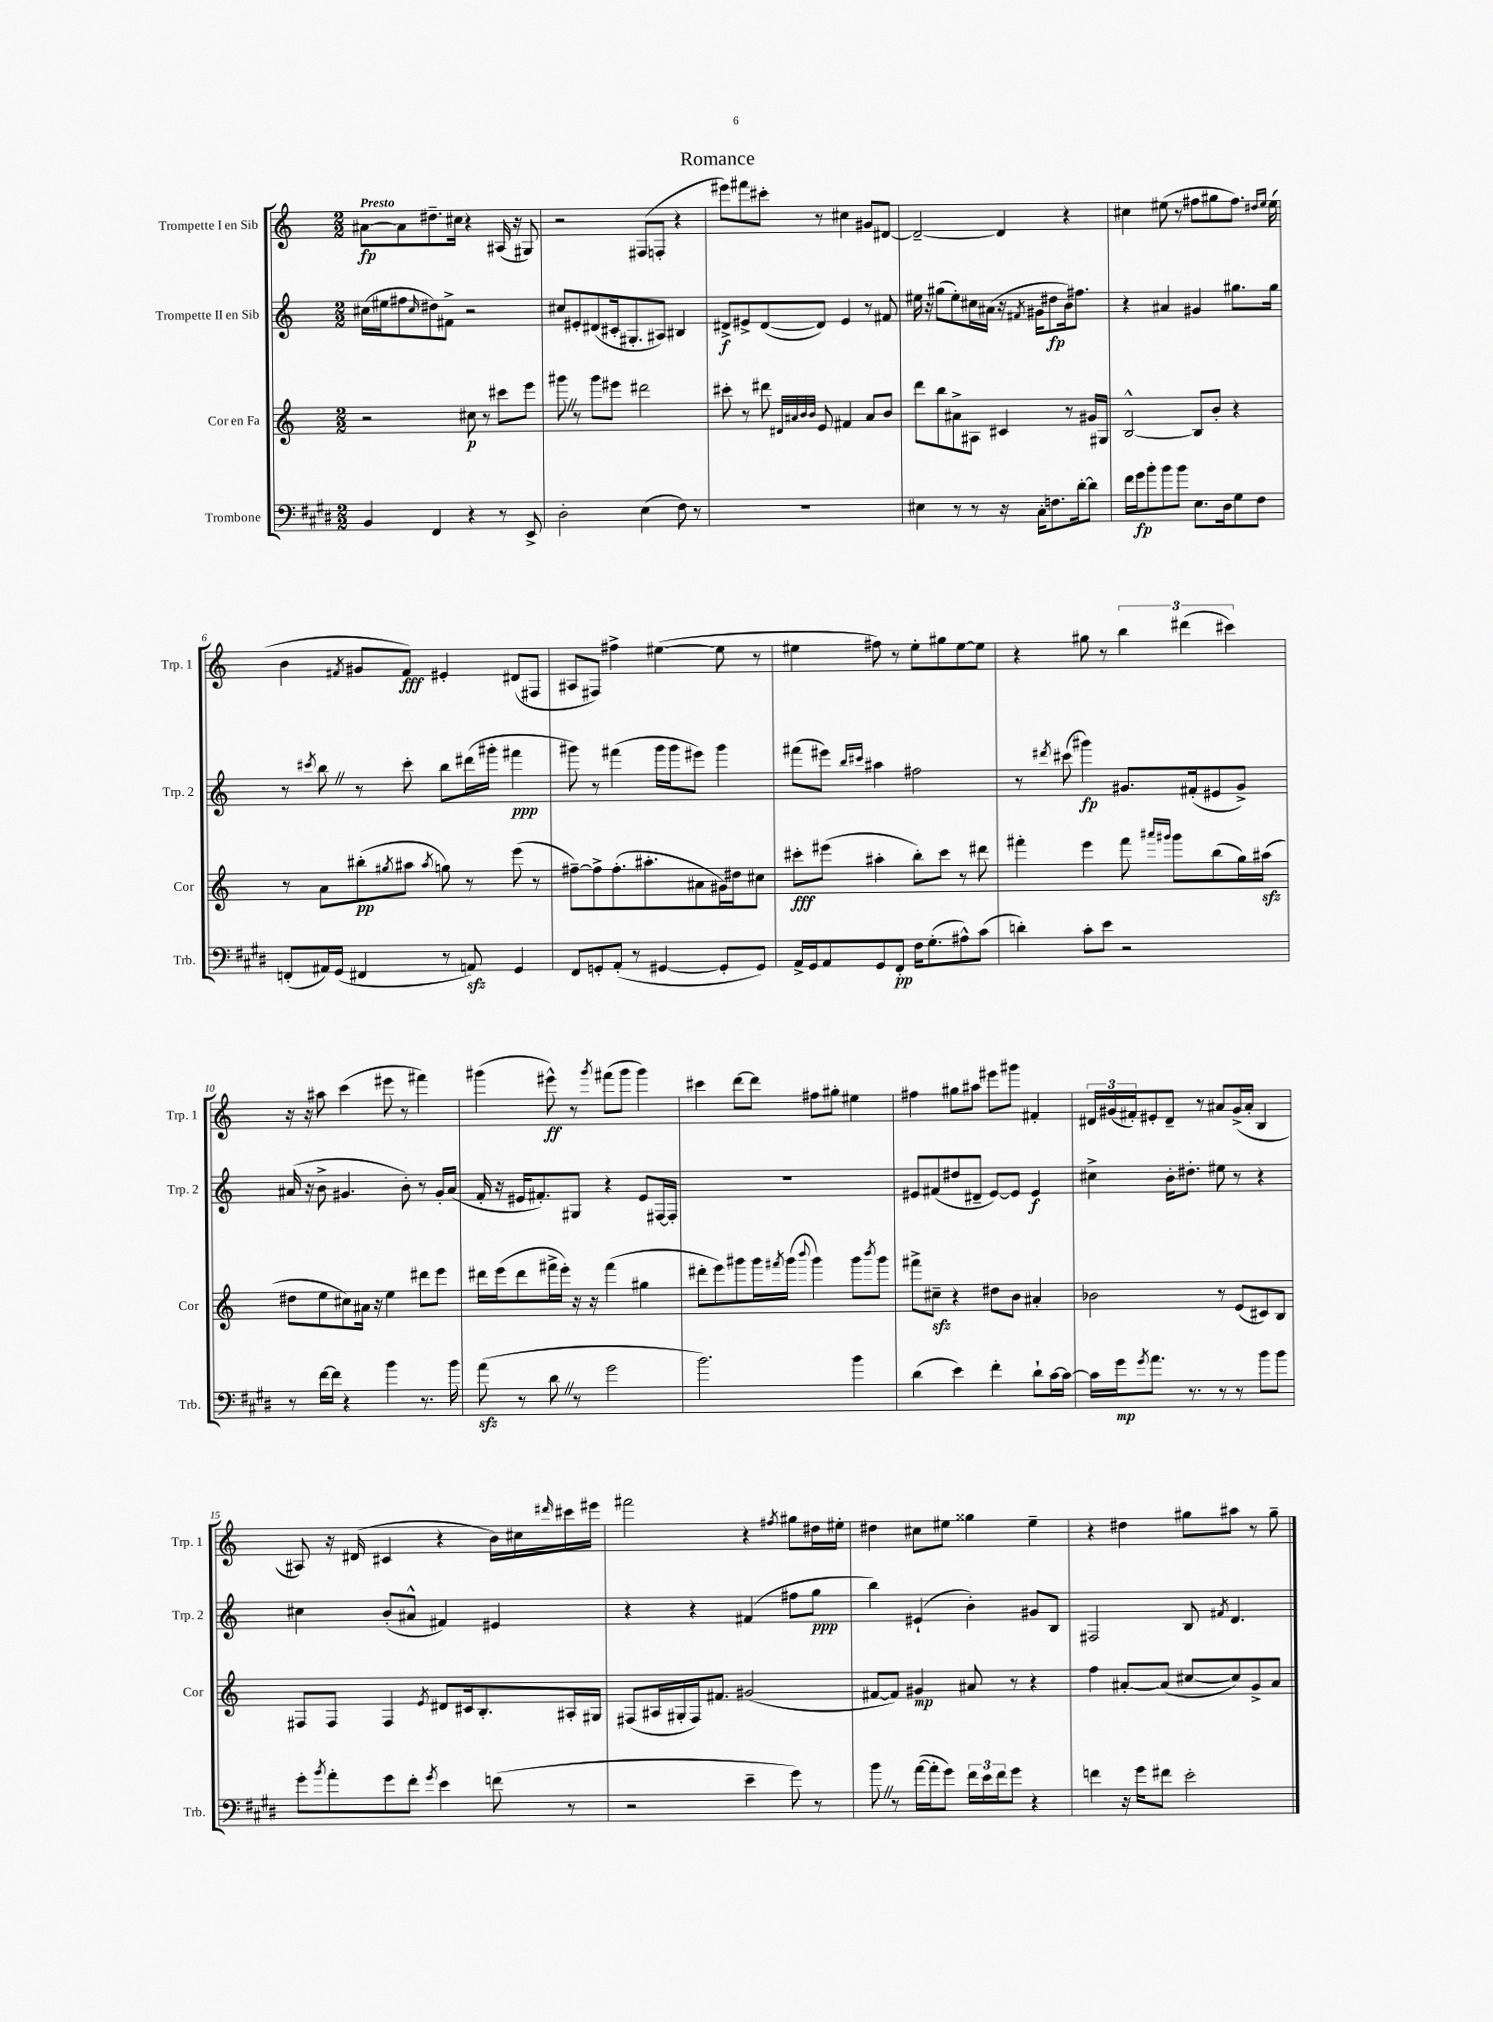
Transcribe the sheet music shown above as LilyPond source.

\header { title = "Romance" }
<<
\new StaffGroup <<
\new Staff = "s0" \with { instrumentName = "Trompette I en Sib" shortInstrumentName = "Trp. 1" } {
    \clef treble \key c \major \numericTimeSignature \time 2/2 \tempo "Presto"
    ais'8~\fp ais'8 dis''8.-- cis''16 r4 ais16( r16 gis8) |
    r2 fis8( f8-. r4 |
    eis'''8) fis'''8 cis'''8-. r8 cis''4 gis'8 dis'8~ |
    dis'2~-- dis'4 r4 |
    cis''4 eis''8( r8 fis''8 gis''8 fis''8.) \grace { dis''16 eis''16 } eis''16( |
    b'4 \acciaccatura { fis'8 } gis'8 fis'8\fff) eis'4-. dis'8( fis8 |
    ais8 fis8) fis''4-> eis''4~( eis''8 r8 |
    eis''4 fis''8) r8 eis''8-. gis''8 eis''8~ eis''8 |
    r4 gis''8 r8 \tuplet 3/2 { b''4 dis'''4( cis'''4) } |
    r16 r16 ais''8 c'''4( eis'''8 r8 fis'''4) |
    gis'''4( eis'''8-^\ff) r8 \acciaccatura { gis'''8 } fis'''8( gis'''8 gis'''4) |
    cis'''4 d'''8~ d'''8 fis''8 gis''8-. eis''4 |
    fis''4 gis''8 ais''8 eis'''8 gis'''8 fis'4-. |
    \tuplet 3/2 { dis'16 gis'16( fis'16-.) } eis'8-. dis'8-- r8 ais'8 gis'16->( ais'16-. b4 |
    ais8) r16 dis'16( cis'4 r4 b'16) cis''16 \grace { dis'''16 } cis'''16 eis'''16 |
    fis'''2 r4 \acciaccatura { fis''8 } gis''8 dis''16 eis''16-. |
    dis''4 cis''8 eis''8 gisis''4 eis''4-- |
    r4 dis''4 gis''8 ais''8 r8 gis''8-- \bar "|." |
}
\new Staff = "s1" \with { instrumentName = "Trompette II en Sib" shortInstrumentName = "Trp. 2" } {
    \clef treble \key c \major \numericTimeSignature \time 2/2
    cis''16( eis''16 fis''8 \grace { cis''16 } dis''8) fis'8-> r2 |
    cis''8 eis'8-. dis'8( cis'16-. gis8.-. ais8) bis4 |
    dis'8->\f eis'8-> dis'8~( dis'8) eis'4 r8 fis'8 |
    eis''16 r16 gis''8( eis''8-.) cis''16 ais'16( r16 \acciaccatura { fis'8 } gis'16 dis''8\fp b'16) fis''8. |
    r4 ais'4 gis'4 gis''8. gis''16 |
    r8 \acciaccatura { cis'''8 } b''8 \once \override BreathingSign.text = \markup { \musicglyph "scripts.caesura.straight" } \breathe r8 cis'''8-. b''8 dis'''16( gis'''16-. fis'''4\ppp |
    gis'''8) r8 fis'''4( gis'''16 gis'''16 eis'''8) gis'''4 |
    fis'''8( eis'''8) \grace { b''16 cis'''16 } ais''4 fis''2 |
    r8 \acciaccatura { dis'''8 } cis'''8( gis'''4\fp) gis'8. fis'16-.( eis'8 gis'8->) |
    ais'16( r16 b'8-> gis'4. b'8-.) r8 gis'16-. ais'16( |
    f'16-. r16 eis'16 fis'8.-.) gis8 r4 eis'8 fis16~ fis16-. |
    R1 |
    eis'8 fis'8( dis''8 dis'8-- eis'8~) eis'8 eis'4\f |
    cis''4-> b'16-. dis''8.-. eis''8 r8 r4 |
    cis''4 b'8-.( ais'8-^ fis'4) eis'4 |
    r4 r4 fis'4( fis''8 g''8\ppp |
    b''4) eis'4-!( b'4-.) gis'8 b8 |
    fis2 b8 \acciaccatura { fis'8 } d'4. \bar "|." |
}
\new Staff = "s2" \with { instrumentName = "Cor en Fa" shortInstrumentName = "Cor" } {
    \clef treble \key c \major \numericTimeSignature \time 2/2
    r2 cis''8\p r8 cis'''8 e'''8 |
    gis'''8 \once \override BreathingSign.text = \markup { \musicglyph "scripts.caesura.straight" } \breathe r8 gis'''8 eis'''8 dis'''2 |
    cis'''8-. r8 dis'''8 \grace { dis'32 ais'32 b'32 b'32 } e'8 fis'4 ais'8 b'8 |
    d'''8 b''8 ais'8-> ais8 cis'4 r8 gis'16 gis16 |
    b2~-^ b8 b'8-. r4 |
    r8 a'8 bis''8-.\pp( \acciaccatura { gis''8 } ais''8 \acciaccatura { ais''8 } g''8) r8 e'''8( r8 |
    fis''8~--) fis''8-> fis''8.-.( ais''8.-. ais'8 gis'16) dis''16 cis''8 |
    cis'''8-.\fff eis'''8( ais''4-. b''8-.) cis'''8 r8 dis'''8 |
    fis'''4-. e'''4 fis'''8 \grace { ais'''16 gis'''16 } gis'''8 b''8( g''16) ais''16\sfz( |
    dis''8 e''8 cis''8) ais'16 r16 e''4 dis'''8 e'''8 |
    dis'''16 e'''16( dis'''8 fis'''16-> e'''16-.) r16 r16 fis'''4( gis''4 |
    dis'''8-. e'''8) gis'''8 gis'''16 \acciaccatura { fis'''8 } gis'''16( \appoggiatura { b'''8 } gis'''4) gis'''8 \acciaccatura { b'''8 } gis'''8 |
    fis'''8-> cis''8--\sfz r4 dis''8 b'8 ais'4-. |
    bes'2 r8 e'8( cis'8) b8 |
    fis8 fis8 fis4 \acciaccatura { e'8 } dis'8 cis'16 b8.-. ais16-. gis16 |
    fis8( ais16 gis16-. fis16) fis'8. gis'2( |
    fis'8~ fis'8) gis'4\mp ais'8 r8 r4 |
    f''4 ais'8~-. ais'8( cis''8~ cis''8) g'8-> ais'8 \bar "|." |
}
\new Staff = "s3" \with { instrumentName = "Trombone" shortInstrumentName = "Trb." } {
    \clef bass \key e \major \numericTimeSignature \time 2/2
    b,4 fis,4 r4 r8 e,8-> |
    dis2-. e4( fis8) r8 |
    R1 |
    eis4 r8 r8 r16 cis16-. f8. dis'16~-. dis'8 |
    fis'16 gis'16\fp b'8-. b'8 b'8 e8. dis16 gis8 fis8 |
    f,8-.( ais,16) gis,16( fis,4 r8 a,8\sfz) gis,4 |
    fis,8 g,8-. a,8-.( r8 gis,4~ gis,8-. gis,8) |
    a,16-> gis,16 a,8 gis,8 fis,8-.\pp fis16 gis8.-.( ais8-^) cis'8( |
    d'4-.) cis'8-. e'8 r2 |
    r8 fis'16~ fis'16 r4 b'4 r8. b'16 |
    a'8\sfz( r8 dis'8 \once \override BreathingSign.text = \markup { \musicglyph "scripts.caesura.straight" } \breathe r8 gis'2 |
    b'2.) b'4 |
    dis'4( e'4) fis'4-. dis'8-! cis'16~ cis'16~ |
    cis'16 gis'16\mp \acciaccatura { gis'8 } a'8. r8. r8 r8 b'8 b'8 |
    gis'8-. \acciaccatura { b'8 } a'8-. gis'8 fis'8-. \acciaccatura { gis'8 } e'4 f'8( r8 |
    r2 e'4-- gis'8) r8 |
    b'8 \once \override BreathingSign.text = \markup { \musicglyph "scripts.caesura.straight" } \breathe r8 a'16~( a'16-. gis'8) \tuplet 3/2 { fis'16 e'16 fis'16 } gis'8 r4 |
    f'4 r16 gis'16 fis'8 e'2-. \bar "|." |
}
>>
>>
